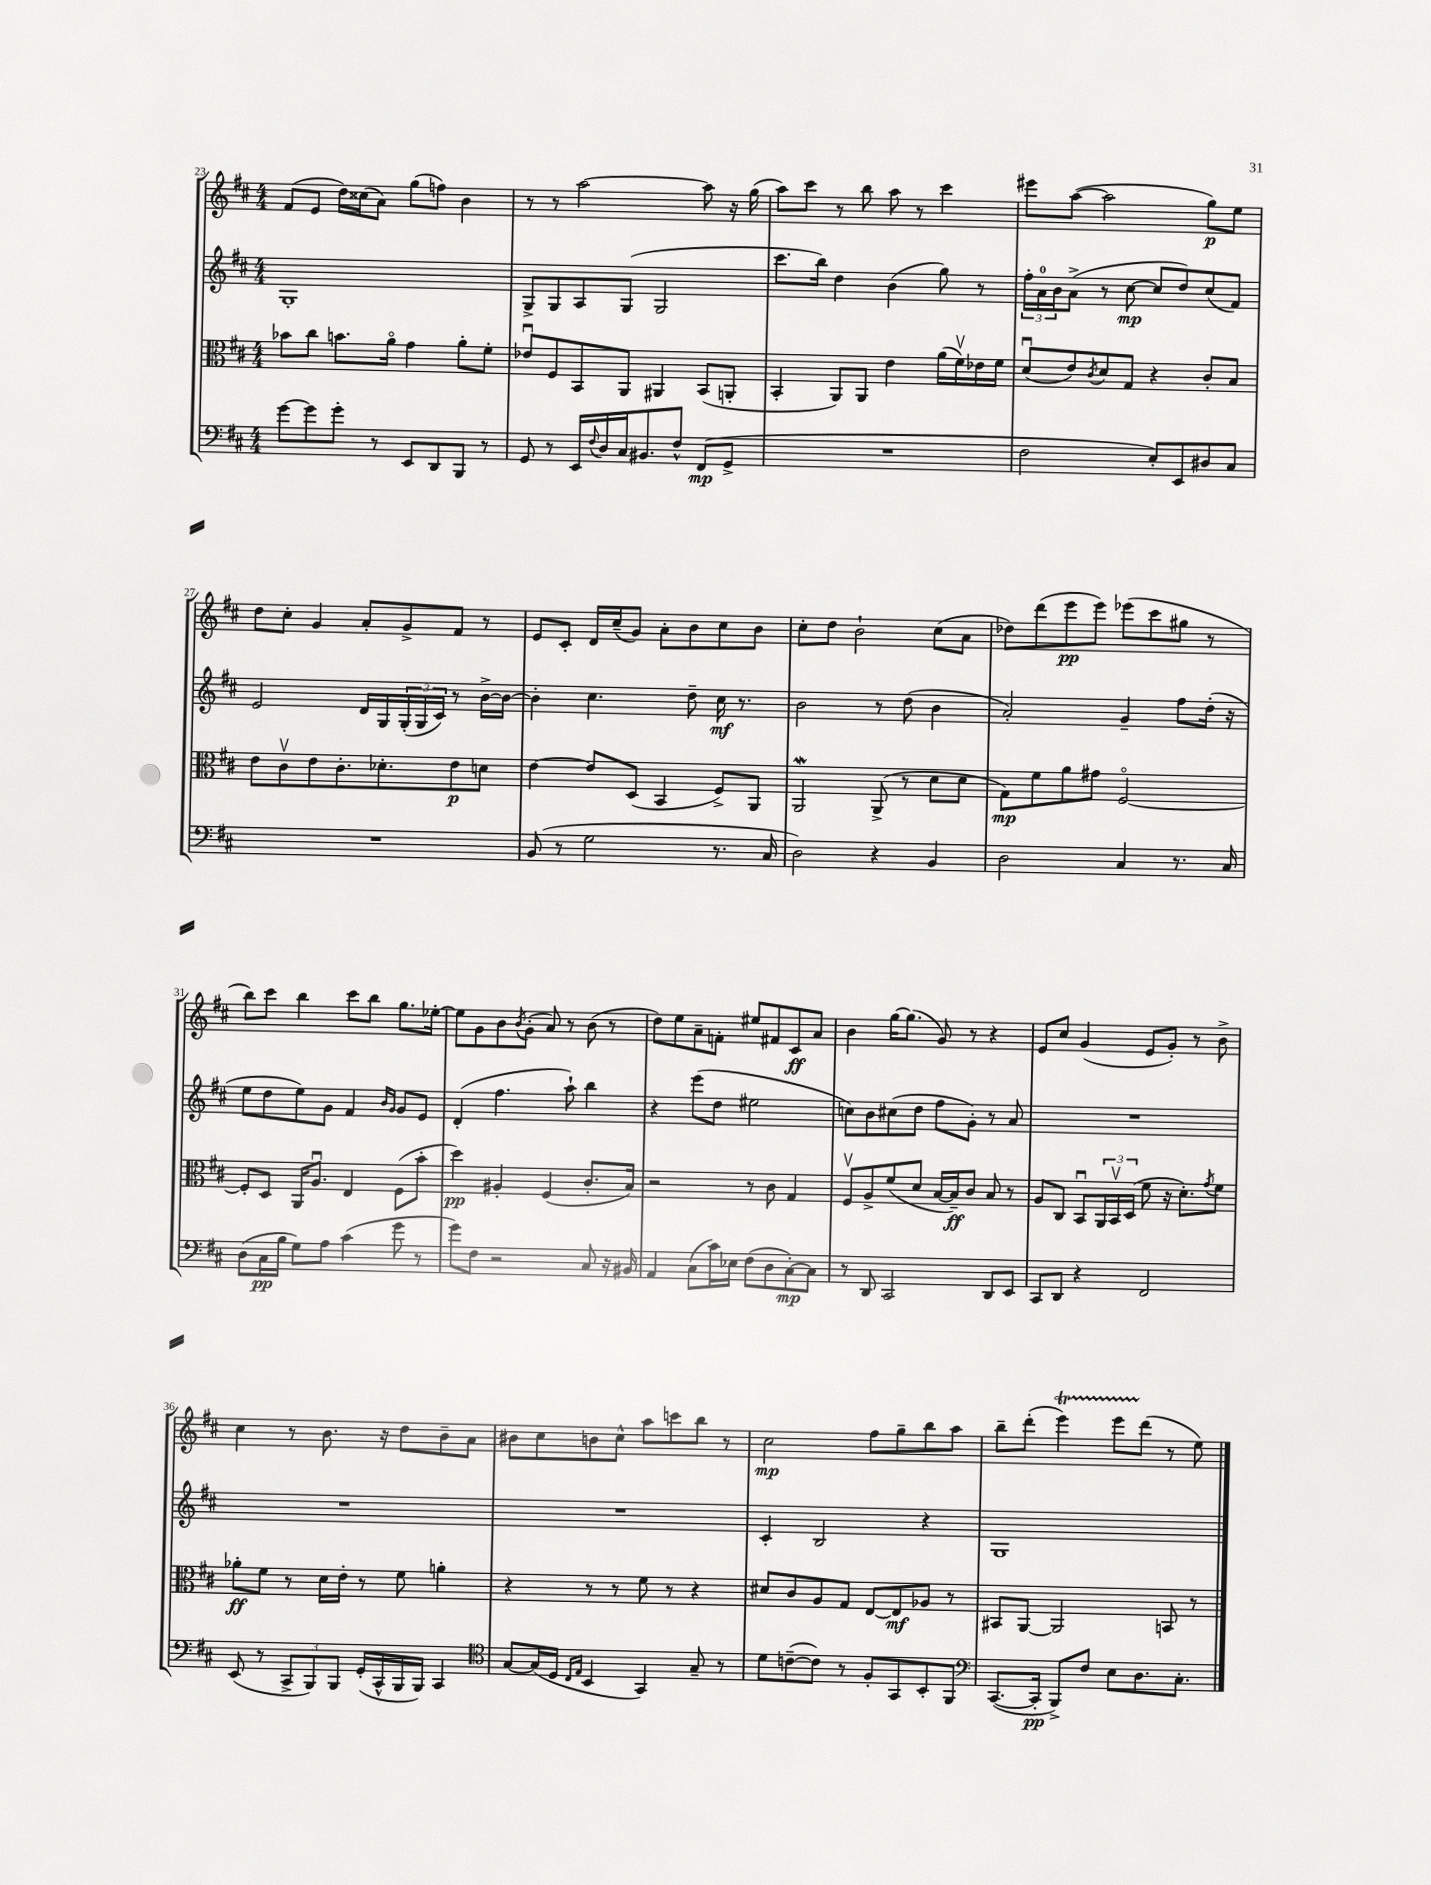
<<
\new StaffGroup <<
\new Staff = "s0" {
    \clef treble \key d \major \numericTimeSignature \time 4/4
    fis'8( e'8 d''16) cisis''16( a'8) g''8( f''8) b'4 |
    r8 r8 a''2~ a''8 r16 g''16( |
    a''8) cis'''8 r8 b''8 a''8 r8 cis'''4 |
    eis'''8 a''8~( a''2 g''8\p) e''8 |
    d''8 cis''8-. g'4 a'8-. g'8-> fis'8 r8 |
    e'8 cis'8-. d'16 cis''16--( g'8) a'8-. b'8 cis''8 b'8 |
    cis''8-. d''8 b'2-! cis''8( a'8 |
    des''8) d'''8( e'''8\pp e'''8) ees'''8( cis'''8 gis''8 r8 |
    b''8) cis'''8 b''4 cis'''8 b''8 g''8. ees''16~-. |
    ees''8 g'8 b'8 \acciaccatura { b'8 } g'8-.( a'8) r8 b'8( r8 |
    d''8) e''8 a'8-- f'8-. eis''8 fis'8 cis'8\ff a'8 |
    b'4 g''16~ g''8.( g'8) r8 r4 |
    e'8 cis''8 g'4( e'8 g'8-.) r8 b'8-> |
    cis''4 r8 b'8. r16 d''8 b'8-- a'8 |
    bis'8 cis''8 b'8 cis''8-^ a''8 c'''8 b''8 r8 |
    cis''2\mp fis''8 g''8-- b''8 a''8 |
    b''8-- d'''8-.( e'''4\startTrillSpan) e'''8 d'''8\stopTrillSpan( r8 e''8) \bar "|." |
}
\new Staff = "s1" {
    \clef treble \key d \major \numericTimeSignature \time 4/4
    g1-. |
    g8-> g8 a8 g8( g2 |
    cis'''8. b''16) d''4 b'4( g''8) r8 |
    \tuplet 3/2 { fis''16-. a'16-0 b'16 } a'8->( r8 cis''8~\mp cis''8 d''8) cis''8( fis'8) |
    e'2 d'16 g16 \tuplet 3/2 { g16-.( g16 cis'16) } r8 b'16~-> b'16~ |
    b'4-. cis''4. d''8-- cis''16\mf r8. |
    b'2 r8 d''8( b'4 |
    a'2-.) g'4-- fis''8 d''16-.( r16 |
    e''8 d''8 e''8) g'8 fis'4 \grace { b'16 g'16 } g'8 e'8 |
    d'4-.( fis''4. a''8-!) b''4 |
    r4 e'''8( d''8 eis''2 |
    c''8) b'8 cis''8( d''8 fis''8 g'8-.) r8 a'8 |
    R1 |
    R1 |
    R1 |
    cis'4-. b2 r4 |
    g1 \bar "|." |
}
\new Staff = "s2" {
    \clef alto \key d \major \numericTimeSignature \time 4/4
    bes'8 cis''8 b'8. a'16\flageolet g'4 a'8-. fis'8-. |
    ees'8\downbow fis8 b,8 a,8 ais,4 b,8( a,8-. |
    b,4-. a,8) a,8 e'4 a'16( fis'16\upbow) ees'16 fis'16 |
    d'8\downbow( e'8) \acciaccatura { cis'8 } d'8 g8 r4 cis'8-. b8 |
    e'8 cis'8\upbow e'8 cis'8.-. des'8.-. e'8\p d'8 |
    e'4~ e'8 d8( b,4 fis8->) a,8 |
    a,2\mordent a,8->( r8 d'8 d'8 |
    g8\mp) fis'8 a'8 gis'8 fis2~\flageolet |
    fis8-. d8 a,16 a8.\downbow e4 fis8( b'8-. |
    d''4\pp) ais4-. fis4( cis'8.-. b16) |
    r2 r8 cis'8 g4 |
    fis8\upbow a8-> fis'8( d'8 b16~ b16--\ff) cis'8 b8 r8 |
    a8 cis8 b,8\downbow \tuplet 3/2 { a,16 b,16\upbow d16( } fis'8 r16 d'8.-.) \acciaccatura { g'8 } fis'8 |
    aes'8-.\ff fis'8 r8 d'16 e'16-. r8 fis'8 a'4-. |
    r4 r8 r8 fis'8 r8 r4 |
    dis'8 cis'8 a8 g8 e8~ e8\mf aes8 r8 |
    bis,8 a,8~ a,2 b,8 r8 \bar "|." |
}
\new Staff = "s3" {
    \clef bass \key d \major \numericTimeSignature \time 4/4
    g'8~ g'8 g'8-. r8 e,8 d,8 b,,8 r8 |
    g,8 r8 e,16 \appoggiatura { fis8 } d16 cis16 bis,8. fis8-^ fis,8\mp( g,8-> |
    R1 |
    fis2 e8-.) e,8 dis8 cis8 |
    R1 |
    b,8( r8 g2 r8. cis16 |
    d2) r4 b,4 |
    d2 cis4 r8. cis16 |
    d8( cis16\pp b16 g8) a8 cis'4( g'8 r8 |
    g'8) fis8 r2 cis8 r16 bis,16 |
    a,4 cis8( cis'16) ees16 fis8( d8 cis8~-.\mp) cis8 |
    r8 d,8 cis,2 d,8 e,8 |
    cis,8 d,8 r4 fis,2 |
    e,8( r8 \tuplet 3/2 { cis,8-> b,,8) b,,8 } g,16-.( cis,16-^ b,,16 b,,16) cis,4 |
    \clef tenor g8~ g16( d16 \grace { cis16 e16 } b,4 g,4) g8-- r8 |
    d'8 c'8~--( c'8) r8 fis8-. g,8 b,8-. fis,8 |
    \clef bass cis,8.~( cis,16-.\pp b,,8->) fis8 e8 d8. cis8.-. \bar "|." |
}
>>
>>
\layout { \context { \Score currentBarNumber = #23 } }
